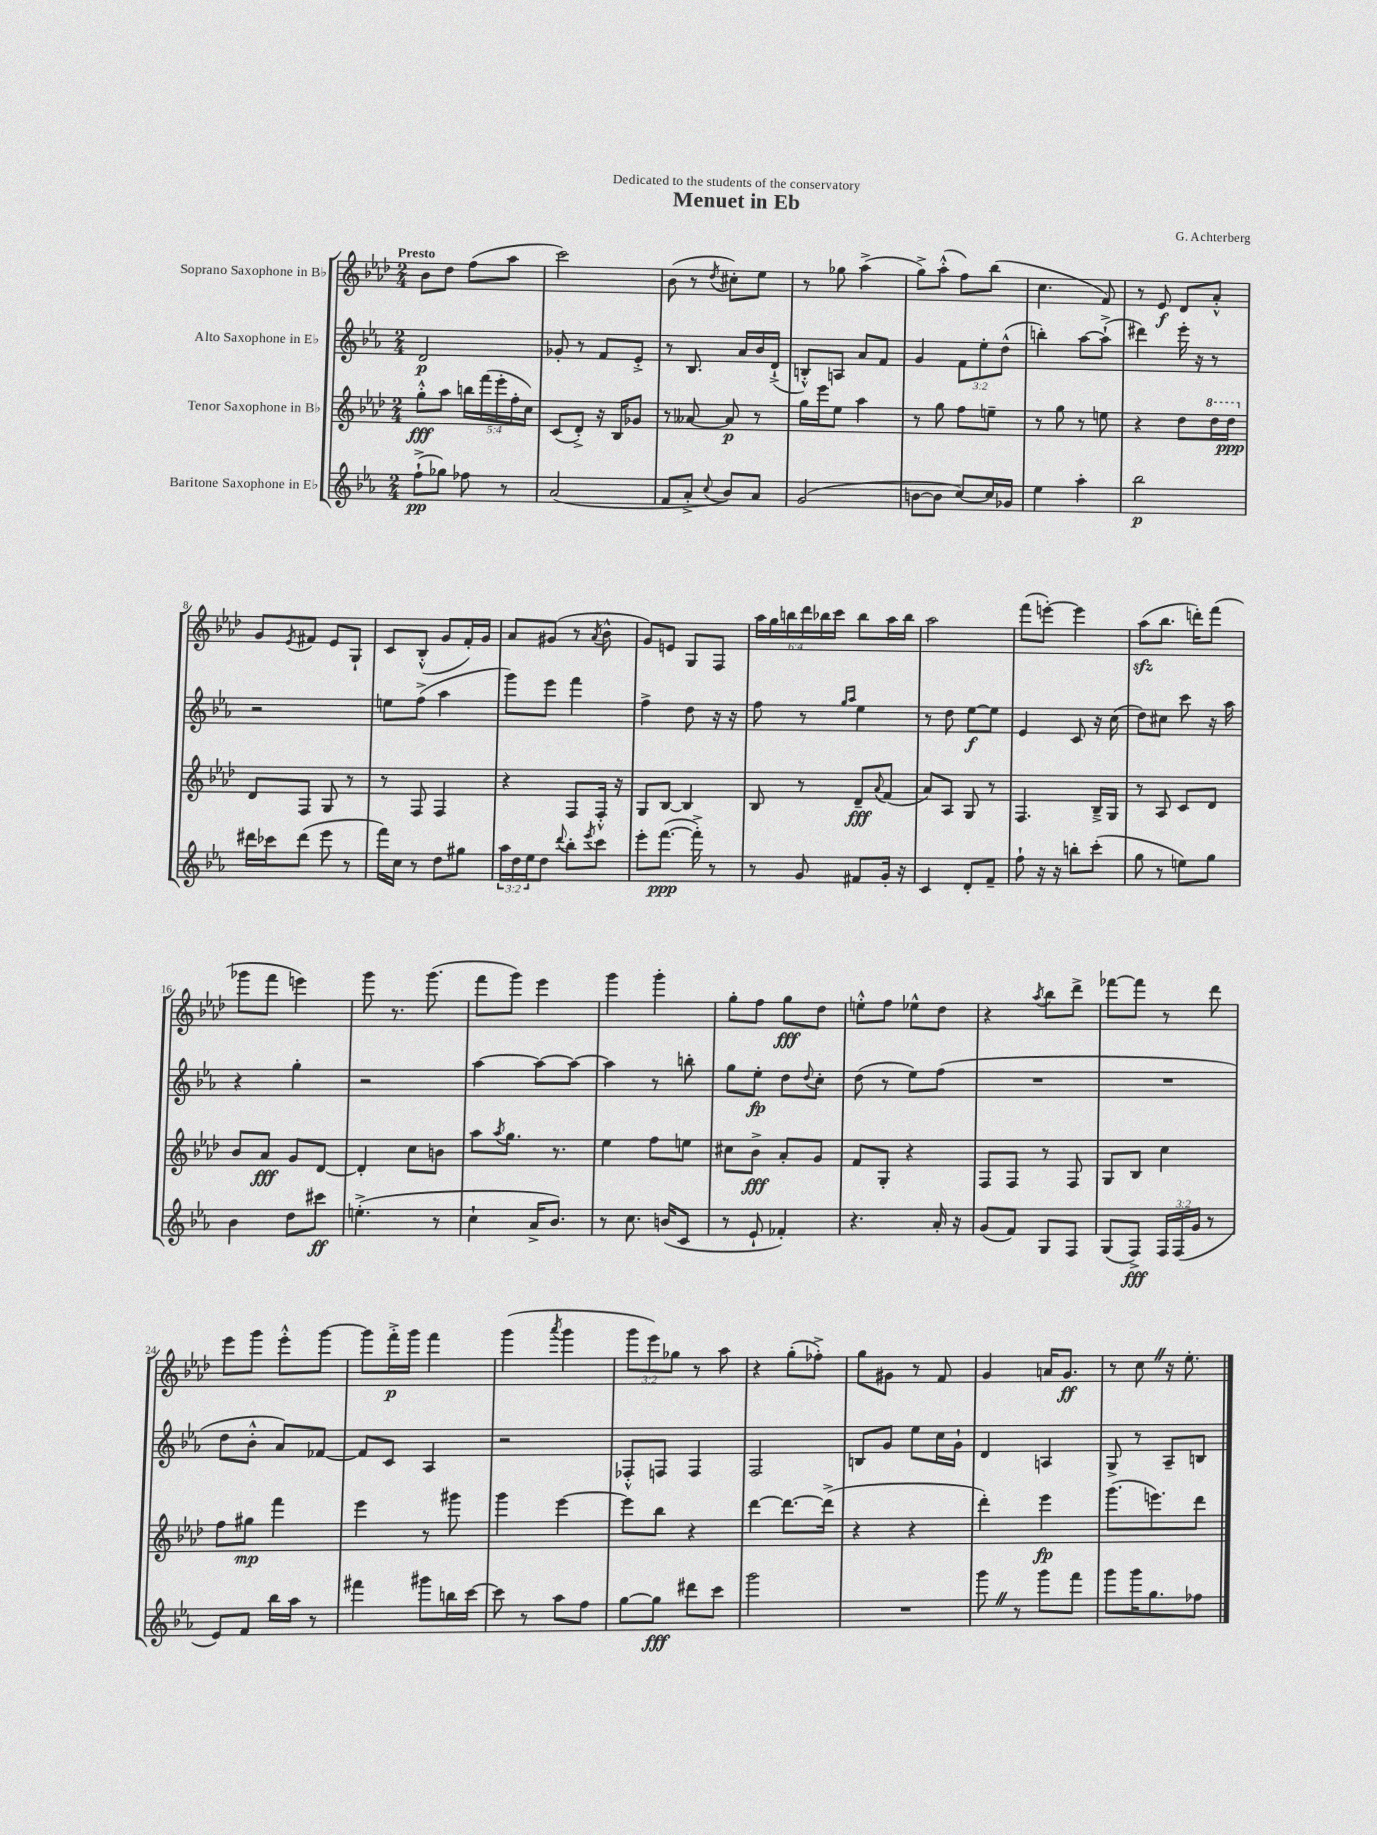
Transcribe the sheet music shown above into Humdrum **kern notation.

**kern	**dynam	**kern	**dynam	**kern	**dynam	**kern	**dynam
*part4	*part4	*part3	*part3	*part2	*part2	*part1	*part1
*staff4	*staff4	*staff3	*staff3	*staff2	*staff2	*staff1	*staff1
*I"Baritone Saxophone in E♭	*	*I"Tenor Saxophone in B♭	*	*I"Alto Saxophone in E♭	*	*I"Soprano Saxophone in B♭	*
*clefG2	*	*clefG2	*	*clefG2	*	*clefG2	*
*k[b-e-a-]	*	*k[b-e-a-d-]	*	*k[b-e-a-]	*	*k[b-e-a-d-]	*
*M2/4	*	*M2/4	*	*M2/4	*	*M2/4	*
=1	=1	=1	=1	=1	=1	=1	=1
!	!	!	!	!	!	!LO:TX:a:B:t=Presto	!
(8ff`^\L	pp	8gg'^^\L	fff	2d/	p	8b-\L	.
8gg-X\J)	.	8aa-\J	.	.	.	8dd-\J	.
8ff-X\	.	20bbn\LL	.	.	.	(8ff\L	.
.	.	(20fff\	.	.	.	.	.
.	.	20eee-'\	.	.	.	.	.
8r	.	.	.	.	.	8aa-\J	.
.	.	20ff'\	.	.	.	.	.
.	.	20cc\JJ)	.	.	.	.	.
=2	=2	=2	=2	=2	=2	=2	=2
(2a-/	.	(8c/L	.	8g-X'/	.	2ccc\)	.
.	.	8d-'^/J)	.	8r	.	.	.
.	.	16r	.	8f/L	.	.	.
.	.	16B-/KL	.	.	.	.	.
.	.	8g-X/J	.	8e-'^/J	.	.	.
=3	=3	=3	=3	=3	=3	=3	=3
8f/L	.	8r	.	8r	.	(8b-\	.
8a-'^/J	.	[8a--X/	.	8.B-/	.	8r	.
8qqcc/	.	.	.	.	.	8qdd-/	.
8b-/L)	.	8a--/]	p	.	.	8cc#X'\L)	.
.	.	.	.	16a-/LL	.	.	.
8a-/J	.	8r	.	16b-/	.	8ee-\J	.
.	.	.	.	(16d`^/JJ	.	.	.
=4	=4	=4	=4	=4	=4	=4	=4
(2g/	.	16gg\LL	.	8Bn'^^/L)	.	8r	.
.	.	16eee-\J	.	.	.	.	.
.	.	8ee-\J	.	8An/J	.	8gg-X\	.
.	.	4aa-\	.	8a-/L	.	(4aa-^\	.
.	.	.	.	8f/J	.	.	.
=5	=5	=5	=5	=5	=5	=5	=5
[8bn\L	.	8r	.	4g/	.	8gg^\L)	.
8b\J]	.	8gg\	.	.	.	(8aa-'^^\J	.
[8cc/L)	.	8ff\L	.	12f\L	.	8ff\L)	.
.	.	.	.	12ee-'\	.	.	.
16cc/L]	.	8een~\J	.	.	.	(8bb-\J	.
.	.	.	.	(12dd^^\J	.	.	.
16g-X/JJ	.	.	.	.	.	.	.
=6	=6	=6	=6	=6	=6	=6	=6
4ee-\	.	8r	.	4bbn'\)	.	4.cc\	.
.	.	8gg\	.	.	.	.	.
4aa-'\	.	8r	.	[8aa-\L	.	.	.
.	.	8een\	.	(8aa-`^\J]	.	8f/)	.
=7	=7	=7	=7	=7	=7	=7	=7
2bb-\	p	4r	.	4ddd#X\)	.	8r	.
.	.	.	.	.	.	8e-/	f
.	.	8dd-\L	.	16eee-'\	.	8d-/L	.
.	.	.	.	16r	.	.	.
*	*	*8va	*	*	*	*	*
.	.	16ddd-\L	.	8r	.	8a-'^^/J	.
.	.	16ddd-\JJ	ppp	.	.	.	.
!!LO:LB:g=z
=8	=8	=8	=8	=8	=8	=8	=8
*	*	*X8va	*	*	*	*	*
16ddd#X\LL	.	8d-/L	.	2r	.	8g/L	.
16ccc-X\J	.	.	.	.	.	.	.
.	.	.	.	.	.	8qe-/	.
(8ddd#\J	.	8F/J	.	.	.	8f#X/J	.
8eee-\	.	8G/	.	.	.	8e-/L	.
8r	.	8r	.	.	.	8G`/J	.
=9	=9	=9	=9	=9	=9	=9	=9
16fff\LL)	.	8r	.	8een\L	.	8c/L	.
16cc\JJ	.	.	.	.	.	.	.
8r	.	8F/	.	(8ff^\J	.	(8B-'^^/J	.
8dd\L	.	4F/	.	4aa-\	.	8g/L	.
8gg#X\J	.	.	.	.	.	16f'/L)	.
.	.	.	.	.	.	16g/JJ	.
=10	=10	=10	=10	=10	=10	=10	=10
24aa-\LL	.	4r	.	8ggg\L)	.	8a-/L	.
24dd\	.	.	.	.	.	.	.
24ee-\J	.	.	.	.	.	.	.
8dd\J	.	.	.	8eee-\J	.	(8g#X/J	.
8qqddd/	.	.	.	.	.	.	.
8bb-'\L	.	8F/L	.	4fff\	.	8r	.
8qeee-/	.	.	.	.	.	8qa-/	.
8ccc\J	.	16F'^^/Jk	.	.	.	8b-^^\	.
.	.	16r	.	.	.	.	.
=11	=11	=11	=11	=11	=11	=11	=11
8eee-'\L	.	8G/L	.	4ff^\	.	8g/L)	.
([8.fff\J	ppp	[8B-/J	.	.	.	8en/J	.
.	.	4B-/]	.	8dd\	.	8G/L	.
16fff'^\])	.	.	.	.	.	.	.
8r	.	.	.	16r	.	8F/J	.
.	.	.	.	16r	.	.	.
=12	=12	=12	=12	=12	=12	=12	=12
8r	.	8B-/	.	8ff\	.	24aa-\LL	.
.	.	.	.	.	.	24gg\	.
.	.	.	.	.	.	24bbn\	.
8g/	.	8r	.	8r	.	24ddd-\	.
.	.	.	.	.	.	24bb-X\	.
.	.	.	.	.	.	24ccc\JJ	.
.	.	.	.	16qqgg/LL	.	.	.
.	.	.	.	16qqaa-/JJ	.	.	.
8f#X/L	.	8d-~/L	fff	4ee-\	.	8bb-\L	.
.	.	8qqa-/	.	.	.	.	.
16g'/Jk	.	(8f/J	.	.	.	16aa-\L	.
16r	.	.	.	.	.	16bb-\JJ	.
=13	=13	=13	=13	=13	=13	=13	=13
4c/	.	8a-/L)	.	8r	.	2aa-\	.
.	.	8A-/J	.	8dd\	.	.	.
8d'/L	.	8G/	.	[8ee-\L	f	.	.
8f~/J	.	8r	.	8ee-\J]	.	.	.
=14	=14	=14	=14	=14	=14	=14	=14
8ff`\	.	4.F/	.	4e-/	.	(8fff\L	.
16r	.	.	.	.	.	[8eeen'\J)	.
16r	.	.	.	.	.	.	.
8bbn'\L	.	.	.	8c/	.	4eee\]	.
(8ccc'\J	.	16B-~^/LL	.	16r	.	.	.
.	.	16G/JJ	.	(16cc\	.	.	.
=15	=15	=15	=15	=15	=15	=15	=15
8gg\	.	8r	.	8dd\L)	.	(8aa-zz\L	.
8r	.	8A-/	.	8cc#X\J	.	8.bb-\J	.
8een\L)	.	8c/L	.	8ccc\	.	.	.
.	.	.	.	.	.	16dddn'\KL)	.
8gg\J	.	8d-/J	.	16r	.	(8fff\J	.
.	.	.	.	16aa-\	.	.	.
!!LO:LB:g=z
=16	=16	=16	=16	=16	=16	=16	=16
4b-\	.	8b-/L	.	4r	.	8ggg-X\L	.
.	.	8a-/J	fff	.	.	8fff\J	.
8dd\L	.	8g/L	.	4gg'\	.	4eeen\)	.
8ccc#X\J	ff	[8d-/J	.	.	.	.	.
=17	=17	=17	=17	=17	=17	=17	=17
(4.een'^\	.	4d-'/]	.	2r	.	8ggg\	.
.	.	.	.	.	.	8.r	.
.	.	8cc\L	.	.	.	.	.
.	.	.	.	.	.	(8.ggg\	.
8r	.	8bn\J	.	.	.	.	.
=18	=18	=18	=18	=18	=18	=18	=18
4cc`\	.	8aa-\L	.	[4aa-\	.	8fff\L	.
.	.	8qaa-/	.	.	.	.	.
.	.	8.gg\J	.	.	.	8ggg\J)	.
16a-^/KL	.	.	.	8aa-\L_	.	4eee-\	.
8.b-/J)	.	8.r	.	.	.	.	.
.	.	.	.	8aa-\J_	.	.	.
=19	=19	=19	=19	=19	=19	=19	=19
8r	.	4ee-\	.	4aa-\]	.	4ggg\	.
8.cc\	.	.	.	.	.	.	.
.	.	8ff\L	.	8r	.	4ggg'\	.
(16bn/KL	.	.	.	.	.	.	.
8c/J	.	8een\J	.	8bbn'\	.	.	.
=20	=20	=20	=20	=20	=20	=20	=20
8r	.	8cc#X\L	.	8gg\L	.	8gg'\L	.
8e-`/	.	8b-^\J	fff	8ee-'\J	fp	8ff\J	.
4f-X'/)	.	8a-'/L	.	8dd\L	.	8gg\L	fff
.	.	.	.	8qqdd/	.	.	.
.	.	8g/J	.	8cc'\J	.	8dd-\J	.
=21	=21	=21	=21	=21	=21	=21	=21
4.r	.	8f/L	.	(8dd\	.	8een'^^\L	.
.	.	8G'/J	.	8r	.	8ff\J	.
.	.	4r	.	8ee-\L)	.	8ee-X^^\L	.
16a-'/	.	.	.	(8ff\J	.	8dd-\J	.
16r	.	.	.	.	.	.	.
=22	=22	=22	=22	=22	=22	=22	=22
(8g/L	.	8F/L	.	2r	.	4r	.
8f/J)	.	8F/J	.	.	.	.	.
.	.	.	.	.	.	8qaa-/	.
8G/L	.	8r	.	.	.	8bb-\L	.
8F/J	.	8F/	.	.	.	8ddd-^\J	.
=23	=23	=23	=23	=23	=23	=23	=23
(8G/L	.	8G/L	.	2r	.	[8fff-X\L	.
8F^/J)	fff	8B-/J	.	.	.	8fff-\J]	.
24F/LL	.	4cc\	.	.	.	8r	.
(24F/	.	.	.	.	.	.	.
24g/JJ	.	.	.	.	.	.	.
8r	.	.	.	.	.	8ddd-\	.
!!LO:LB:g=z
=24	=24	=24	=24	=24	=24	=24	=24
8e-/L)	.	8ff\L	.	8dd\L	.	8eee-\L	.
8f/J	.	8gg#X\J	mp	8b-'^^\J	.	8ggg\J	.
16bb-\LL	.	4fff\	.	8a-/L)	.	8eee-'^^\L	.
16aa-\JJ	.	.	.	.	.	.	.
8r	.	.	.	[8f-X/J	.	[8ggg\J	.
=25	=25	=25	=25	=25	=25	=25	=25
4fff#X\	.	4eee-\	.	8f-/L]	.	8ggg\L]	.
.	.	.	.	8c/J	.	16fff'^\L	p
.	.	.	.	.	.	16ggg\JJ	.
8ggg#X\L	.	8r	.	4A-/	.	4fff\	.
16bbn\L	.	8ggg#X\	.	.	.	.	.
[16ccc\JJ	.	.	.	.	.	.	.
=26	=26	=26	=26	=26	=26	=26	=26
8ccc\]	.	4ggg\	.	2r	.	(4ggg\	.
8r	.	.	.	.	.	.	.
.	.	.	.	.	.	8qaaa-/	.
8aa-\L	.	[4eee-\	.	.	.	4ggg\	.
8ff\J	.	.	.	.	.	.	.
=27	=27	=27	=27	=27	=27	=27	=27
[8gg\L	.	8eee-\L]	.	8F-X'^^/L	.	12ggg\L	.
.	.	.	.	.	.	12eee-\)	.
8gg\J]	fff	8bb-\J	.	8Fn/J	.	.	.
.	.	.	.	.	.	12gg-X\J	.
8ddd#X\L	.	4r	.	4F/	.	8r	.
8ccc\J	.	.	.	.	.	8aa-\	.
=28	=28	=28	=28	=28	=28	=28	=28
2ggg\	.	[4ddd-\	.	2F/	.	4r	.
.	.	8.ddd-\L_	.	.	.	(8gg'\L	.
.	.	.	.	.	.	8ff-X'^\J)	.
.	.	(16ddd-^\Jk]	.	.	.	.	.
=29	=29	=29	=29	=29	=29	=29	=29
2r	.	4r	.	8Bn/L	.	8gg\L	.
.	.	.	.	8g/J	.	8g#X\J	.
.	.	4r	.	8ee-\L	.	8r	.
.	.	.	.	16cc\L	.	8f/	.
.	.	.	.	16g`\JJ	.	.	.
=30	=30	=30	=30	=30	=30	=30	=30
8gggZ\	.	4ddd-'\)	.	4d/	.	4g/	.
8r	.	.	.	.	.	.	.
8ggg\L	.	4eee-\	fp	4An/	.	16an/KL	.
.	.	.	.	.	.	8.g/J	ff
8fff\J	.	.	.	.	.	.	.
=31	=31	=31	=31	=31	=31	=31	=31
8ggg\L	.	(8.ggg\L	.	8G^/	.	8r	.
16ggg\K	.	.	.	8r	.	8ccZ\	.
8.gg\	.	8.eeen\)	.	.	.	.	.
.	.	.	.	8A-~/L	.	16r	.
.	.	.	.	.	.	8.ee-'\	.
8ff-X\J	.	8ddd-\J	.	8Bn/J	.	.	.
==	==	==	==	==	==	==	==
*-	*-	*-	*-	*-	*-	*-	*-
